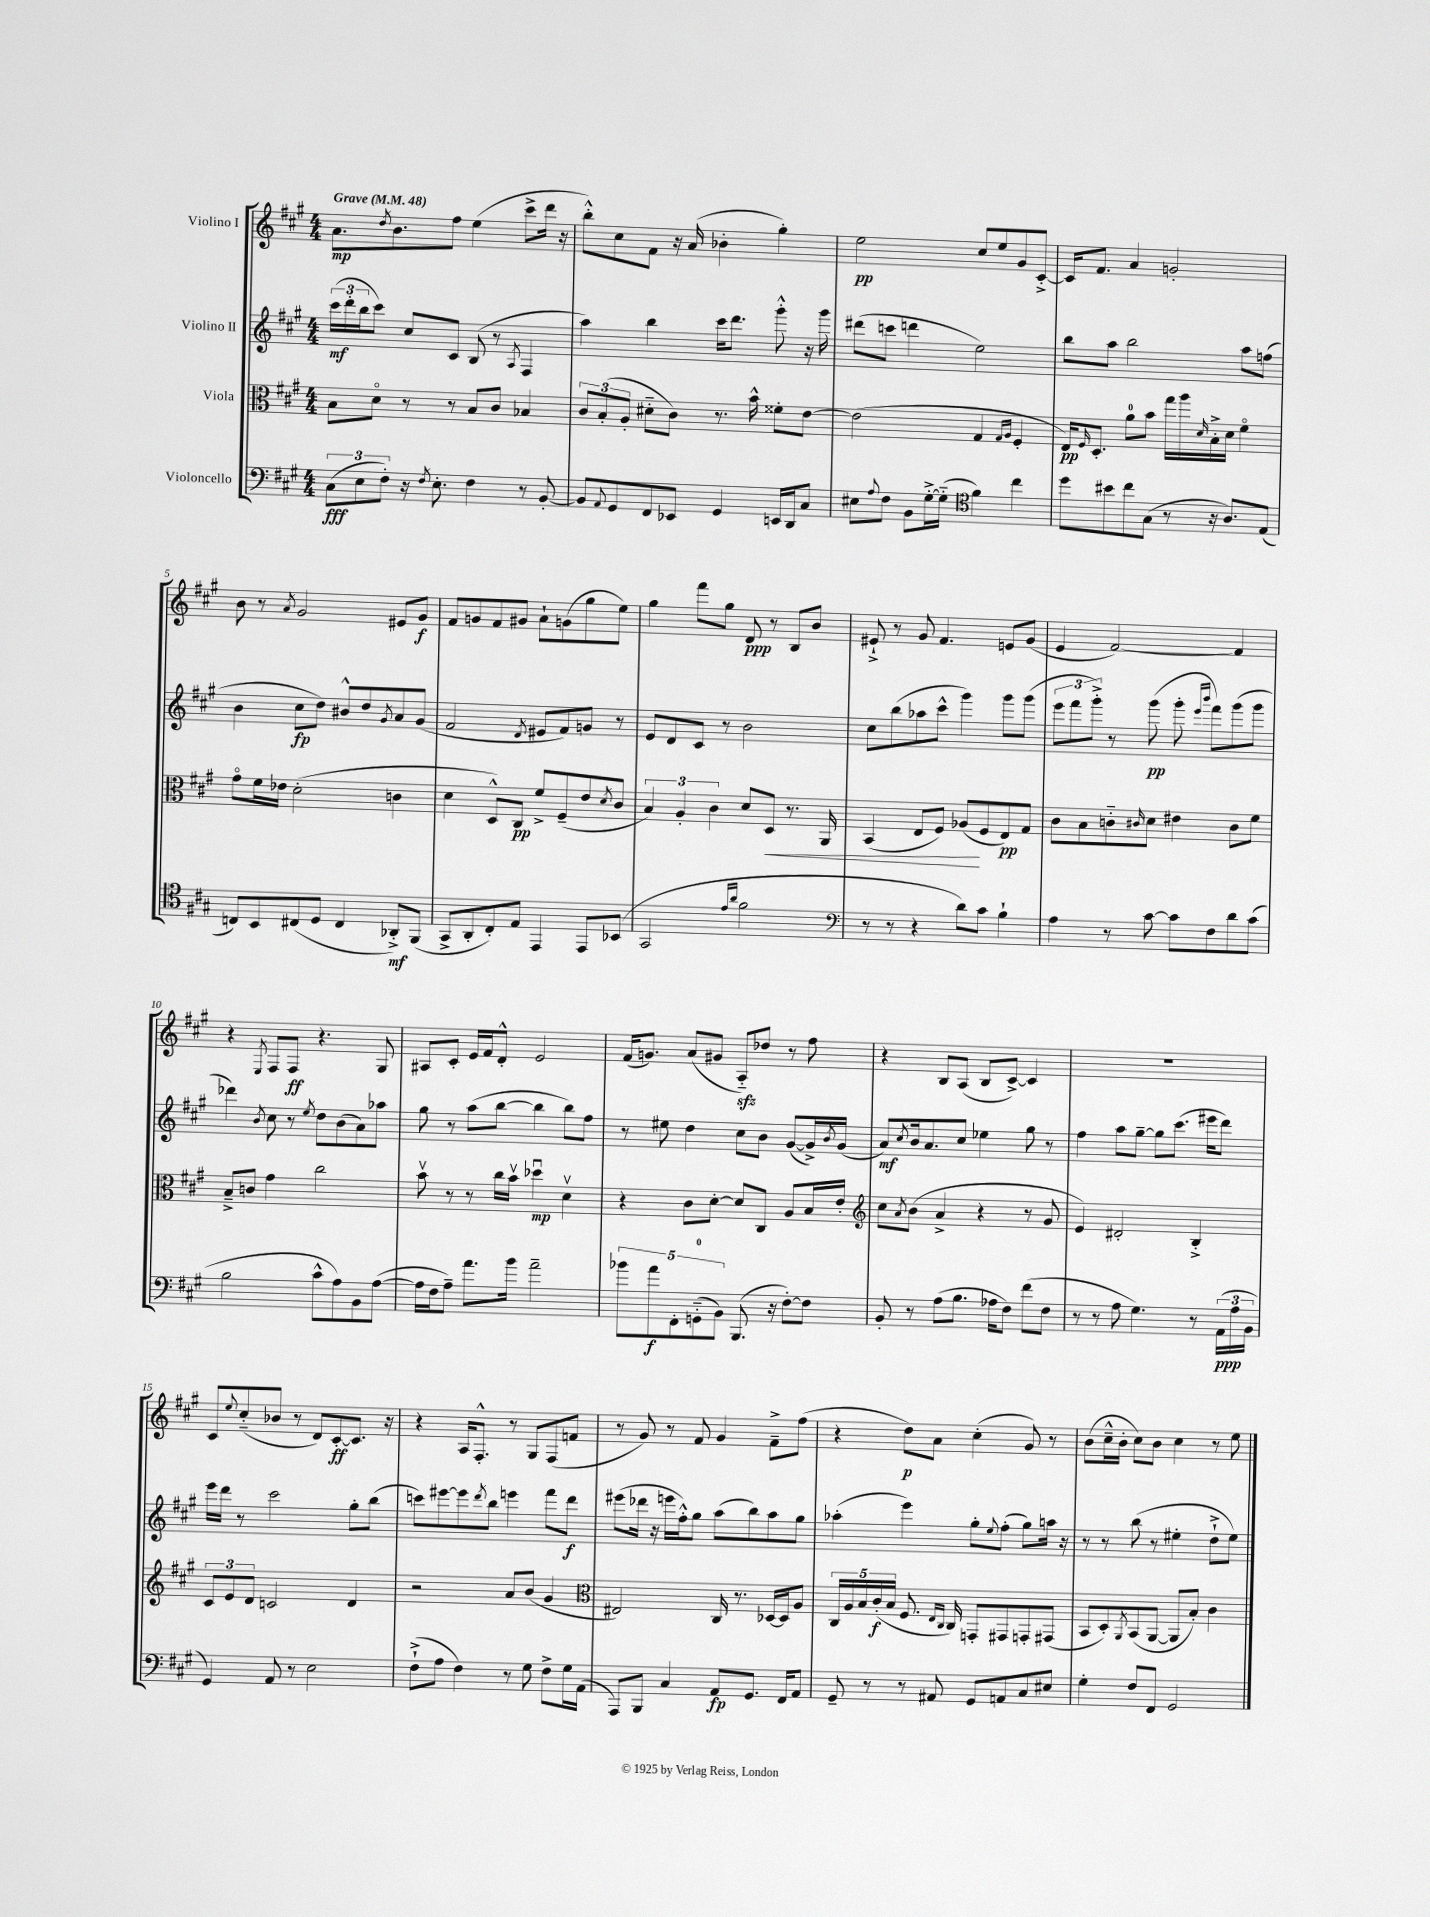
<<
\new StaffGroup <<
\new Staff = "s0" \with { instrumentName = "Violino I" } {
    \clef treble \key a \major \numericTimeSignature \time 4/4 \tempo "Grave" 4 = 48
    a'8.\mp \acciaccatura { d''8 } b'8. fis''8 e''4( cis'''8-> d'''16 r16 |
    b''8-.-^) cis''8 fis'8 r16 a'16( bes'4-. gis''4-.) |
    e''2\pp cis''8 e''8 gis'8 cis'8~-.-> |
    cis'16 fis'8. a'4 g'2-. |
    b'8 r8 \acciaccatura { a'8 } gis'2 eis'8 gis'8\f |
    fis'8 g'8 fis'8 gis'8 a'8-! g'8( gis''8 e''8) |
    gis''4 fis'''8 gis''8 d'8\ppp r8 b8 b'8 |
    eis'8-!-> r8 gis'8 fis'4. e'8 gis'8( |
    e'4 fis'2~) fis'4 |
    r4 \acciaccatura { e8 } fis8 fis8\ff r4. gis8 |
    ais8 cis'8-. e'16 fis'16 d'8-.-^ e'2 |
    fis'16( g'8.) a'8( gis'8 a8-_\sfz) des''8 r8 fis''8 |
    r4 b8 a8( b8 cis'8~->) cis'4 |
    R1 |
    cis'8 \appoggiatura { e''8 } cis''8-_( bes'8 r8 d'8) cis'8~-.\ff cis'8. r16 |
    r4 a16 fis8.-.-^ r8 gis8 fis8( f'8 |
    r8 gis'8) r8 fis'8 gis'4 fis'8---> fis''8( |
    r4 d''8\p) a'8 cis''4-.( gis'8) r8 |
    b'8( cis''16---^ b'16-. cis''8) b'8 cis''4 r8 e''8 \bar "|." |
}
\new Staff = "s1" \with { instrumentName = "Violino II" } {
    \clef treble \key a \major \numericTimeSignature \time 4/4
    \tuplet 3/2 { cis'''16\mf( d'''16-. b''16 } cis'''8) cis''8 cis'8 b8( r8 \acciaccatura { a8 } fis4 |
    a''4) b''4 cis'''16 d'''8. gis'''8-.-^ r16 gis'''16 |
    dis'''8( c'''8 d'''4 e''2) |
    b''8 a''8 b''2 a''8 f''8( |
    b'4 cis''8\fp d''8) bis'8-^ d''8 \acciaccatura { gis'8 } a'8 gis'8( |
    fis'2 \acciaccatura { d'8 } eis'8 fis'8) g'8 r8 |
    e'8 d'8 cis'8 r8 b'2 |
    cis''8 b''8( aes''8 cis'''8-^ gis'''4) gis'''8 gis'''8( |
    \tuplet 3/2 { e'''8 fis'''8 gis'''8-.->) } r8 gis'''8\pp( gis'''8-. \grace { e'''16 b'''16 } fis'''8) gis'''8( gis'''8 |
    des'''4) \acciaccatura { b'8 } cis''8 r8 \acciaccatura { e''8 } d''8 b'8( a'8) aes''8 |
    gis''8 r8 a''8( b''8~ b''4 b''8) fis''8 |
    r8 eis''8 d''4 cis''8 b'8 gis'8~( gis'16->) \acciaccatura { b'8 } gis'16( |
    a'8\mf) \acciaccatura { cis''8 } b'16 a'8. cis''8 ees''4 gis''8 r8 |
    fis''4 a''8 gis''8~-- gis''8 cis'''8.( eis'''16 d'''8) |
    e'''16 d'''16 r8 cis'''2 gis''8-. b''8( |
    c'''8) eis'''8~ eis'''8 \acciaccatura { d'''8 } b''8 e'''4 fis'''8 d'''8\f |
    eis'''8( des'''16 r16 e'''16 fis''16-.-^) gis''8 a''8( b''8) a''8 gis''8 |
    aes''4-.( e'''4) gis''8-. \appoggiatura { e''8 } fis''8-.( gis''8) a''16 r16 |
    r8 r8 b''8( r8 eis''4-. d''8-!-> eis''8) \bar "|." |
}
\new Staff = "s2" \with { instrumentName = "Viola" } {
    \clef alto \key a \major \numericTimeSignature \time 4/4
    b8 d'8\flageolet r8 r8 b8 cis'8 bes4 |
    \tuplet 3/2 { cis'8 b8-.( a8-. } dis'8-_ cis'8) r8. b'16-^ fisis'8-. e'8~ |
    e'2( gis4 \grace { gis16 a16 } fis4-. |
    e16\pp) \grace { fis16 } d8.-. a'8-0 b'8 gis''16 a''16 \grace { d'16 } b16-.-> d'16 fis'4\flageolet |
    gis'8\flageolet fis'16 ees'16 d'2-.( c'4 |
    d'4 d8-^) cis8\pp fis'8-> fis8--( e'8 \acciaccatura { d'8 } cis'8 |
    \tuplet 3/2 { b4) a4-. cis'4 } d'8 d8\< r8. a,16 |
    b,4( e8 fis8) aes8\!( fis8 e8\pp) gis8 |
    cis'8 b8 c'8-_ \grace { cis'16 } d'8 eis'4 cis'8 fis'8 |
    b8---> c'8 gis'4 cis''2 |
    b'8\upbow r8 r8 cis''16 b'16\upbow des''4\downbow\mp d'4\upbow |
    r4 cis'8 d'8~-. d'8 cis8 a8 b16 e'16-. |
    \clef treble cis''8 \acciaccatura { a'8 } b'8( a'4-> r4 r8 gis'8 |
    e'4) dis'2-. b4-.-> |
    \tuplet 3/2 { cis'8 e'8 d'8 } c'2 d'4 |
    r2 a'8 b'8( gis'4 |
    \clef alto eis2) cis16 r8. des16~ des16 a8 |
    \tuplet 5/4 { cis16 a16 b16 cis'16-.\f( b16 } fis8. \grace { e16 cis16 } cis16) g,8-. gis,8 g,8-. gis,8( |
    b,8 d8-.) \acciaccatura { a,8 } b,8( a,8~ a,8 b8-.) cis'4 \bar "|." |
}
\new Staff = "s3" \with { instrumentName = "Violoncello" } {
    \clef bass \key a \major \numericTimeSignature \time 4/4
    \tuplet 3/2 { cis8\fff( e8 fis8-.) } r16 \acciaccatura { fis8 } e8.-. fis4 r8 b,8~-. |
    b,8 \appoggiatura { a,8 } gis,8 fis,8 ees,8 gis,4 e,16 d,16 cis8 |
    eis8 \appoggiatura { a8 } fis8 b,8 gis16~-.-> gis16-_( \clef tenor fis'4) cis''4 |
    d''8 bis'8 cis''8 gis8( r8 r16 a8.) e8( |
    c8) b,8 cis8( d8 cis4 aes,8-.->\mf) fis,8( |
    gis,8-> a,8-. cis8-.) e8 e,4 e,8 bes,8( |
    gis,2 \grace { e'16 a'16 } fis'2 |
    \clef bass r8 r8 r4 d'8) cis'8 b4-! |
    a4 r8 cis'8~ cis'8 fis8 d'8 cis'8( |
    b2 cis'8-^ a8) b,8 a8~( |
    a16 fis16 a8--) a'8. b'16 a'2-- |
    \tuplet 5/4 { bes'8 a'8\f fis,8-. g,8-0-_( b,8) } b,,8.( r16 fis8~-.) fis8 |
    b,8-. r8 a8( b8. aes16 fis8) fis'8( fis8 |
    r8 r8 a8 gis4.) r8 \tuplet 3/2 { a,16\ppp( a16 b,16 } |
    gis,4) a,8 r8 e2 |
    fis8-!->( a8 fis4) r8 gis8 fis8-> gis16 a,16( |
    a,,8) b,,8 cis4 a,8\fp gis,8. fis,16 a,8 |
    gis,8-- r8 r8 ais,8 gis,8 a,8 cis8 eis8 |
    gis4-. fis8 fis,8 gis,2 \bar "|." |
}
>>
>>
